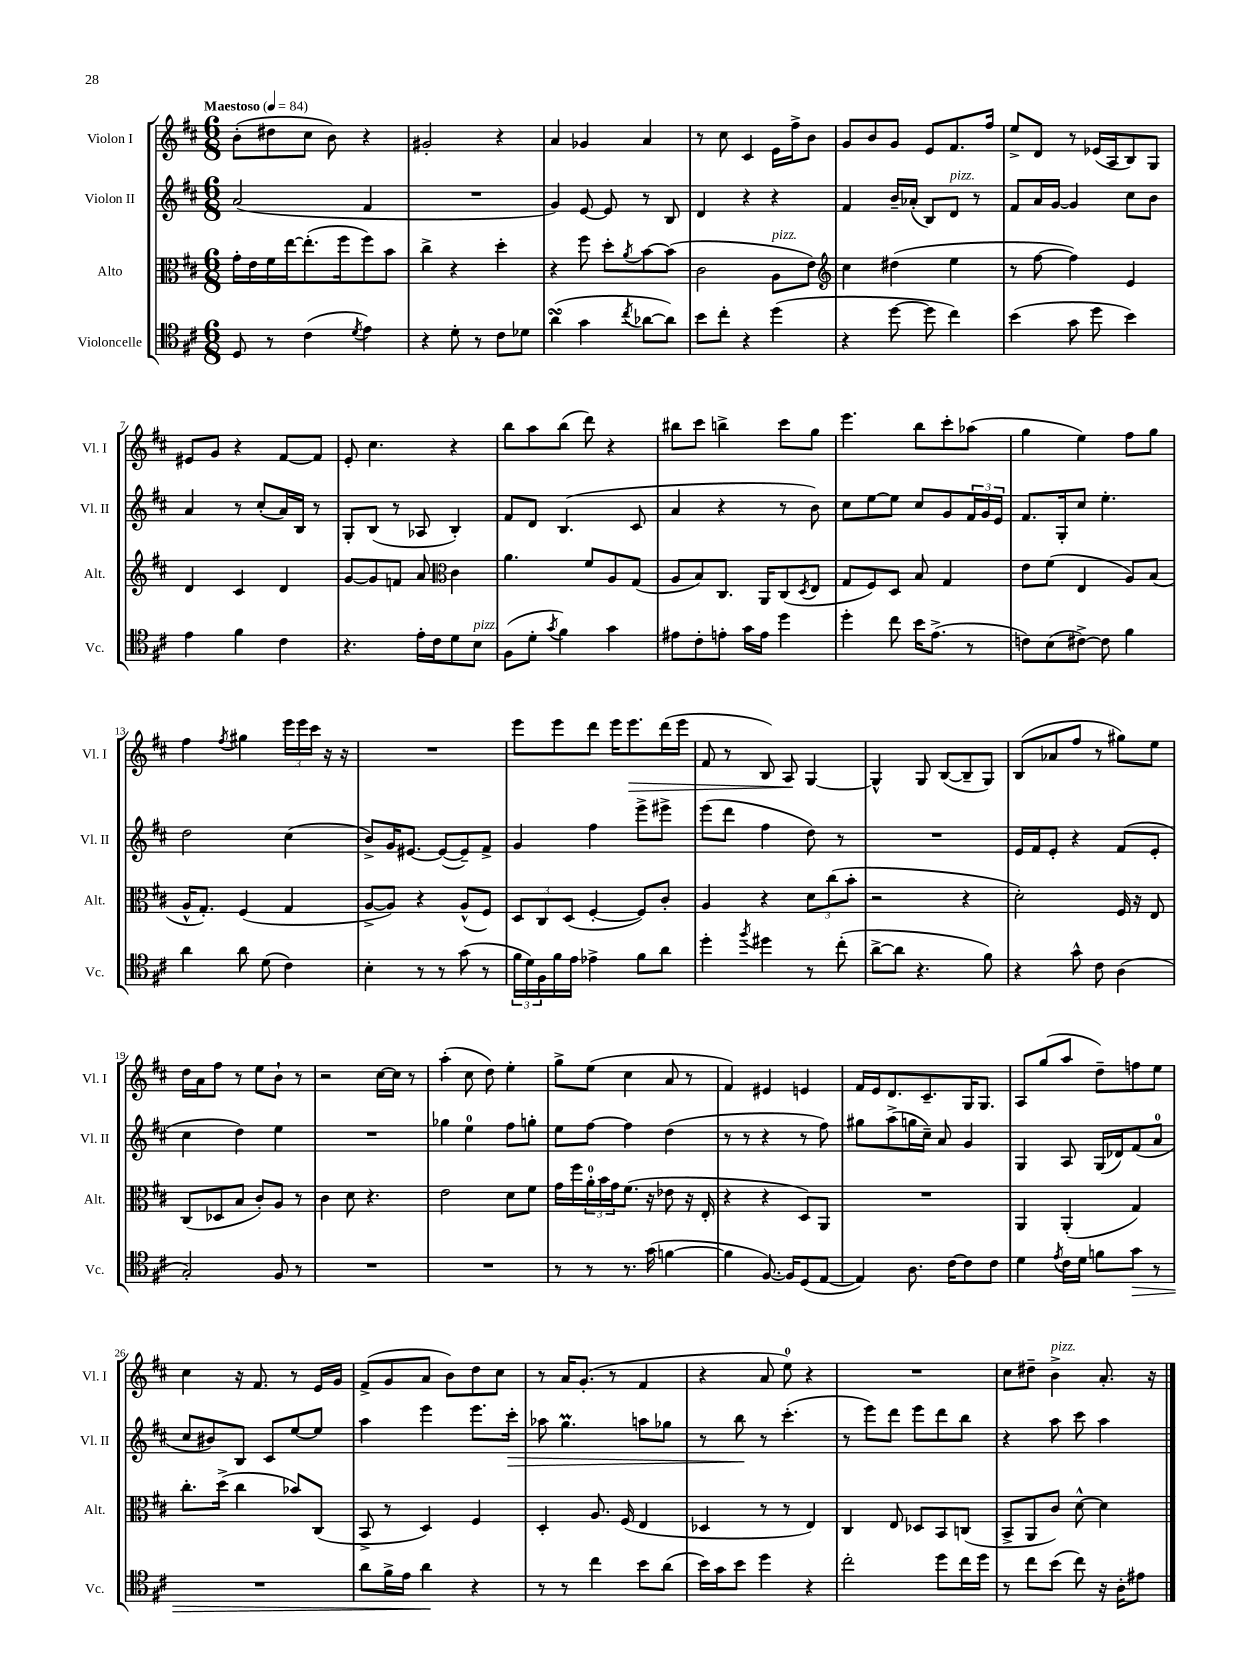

**kern	**kern	**kern	**kern
*staff4	*staff3	*staff2	*staff1
*clefC4	*clefC3	*clefG2	*clefG2
*k[f#c#]	*k[f#c#]	*k[f#c#]	*k[f#c#]
*M6/8	*M6/8	*M6/8	*M6/8
*MM84	*MM84	*MM84	*MM84
8D	16g'	(2a	(8b'
.	16e	.	.
8r	16f#	.	8dd#
.	[16ee	.	.
(4c#	(8.ee']	.	8cc#
.	.	.	8b)
.	16ff#	.	.
8qd	.	.	.
4e)	8ff#)	4f#	4r
.	8b	.	.
=	=	=	=
4r	4cc#^	2.r	2g#'
8d'	4r	.	.
8r	.	.	.
8c#	4dd'	.	4r
8d-	.	.	.
=	=	=	=
(4a	4r	4g)	4a
4g	8ff#	[8e	4g-
.	8dd'	8e]	.
8qcc#	8qa	.	.
[8a-	[8b	8r	4a
8a-])	(8b]	8B	.
=	=	=	=
8b	2c#	4d	8r
8cc#'	.	.	8cc#
4r	.	4r	4c#
(4dd	8A	4r	16e
.	.	.	16ff#^
.	8e)	.	8b
=	=	=	=
*	*clefG2	*	*
4r	4cc#	4f#	8g
.	.	.	8b
[8dd	(4dd#	16b~	8g
.	.	(16a-'	.
8dd]	.	8B)	8e
4cc#)	4ee	8d	8.f#
.	.	8r	.
.	.	.	16ff#
=	=	=	=
(4b	8r	8f#	8ee^
.	[8ff#	16a	8d
.	.	[16g	.
8g	4ff#])	4g]	8r
8dd	.	.	(16e-
.	.	.	16A
4b)	4e	8cc#	8B)
.	.	8b	8G
=	=	=	=
4e	4d	4a	8e#
.	.	.	8g
4f#	4c#	8r	4r
.	.	(8cc#'	.
4c#	4d	16a)	[8f#
.	.	16B	.
.	.	8r	8f#]
=	=	=	=
4.r	[8g	8G'	8e'
.	8g]	(8B	4.cc#
.	8f	8r	.
16e'	8a	8A-	.
16c#	.	.	.
*	*clefC3	*	*
8d	4c#	4B')	4r
8B	.	.	.
=	=	=	=
(8F#	4.a	8f#	8bb
8d'	.	8d	8aa
8qg	.	.	.
4f#)	.	(4.B	(8bb
.	8f#	.	8ddd)
4g	8A	.	4r
.	(8G	8c#	.
=	=	=	=
8e#	8A	4a	8bb#
8c#'	8B)	.	8ccc#
8e'	8.C#	4r	4bb^
16g	.	.	.
16e	16AA	.	.
4dd	(8C#	8r	8ccc#
.	8qD	.	.
.	8E	8b)	8gg
=	=	=	=
4dd'	8G	8cc#	4.eee
.	8F#)	[8ee	.
8cc#	8D	8ee]	.
16b	8B	8cc#	8bb
(8.e^	.	.	.
.	4G	8g	8ccc#'
8r	.	24f#	(8aa-
.	.	24g	.
.	.	24e	.
=	=	=	=
8c)	8e	8.f#	4gg
(8B	(8f#	.	.
.	.	16G'	.
[8c#^)	4E	8cc#	4ee)
8c#]	.	4.ee'	.
4f#	8A)	.	8ff#
.	(8B	.	8gg
=	=	=	=
4a	16A^^	2dd	4ff#
.	8.G')	.	.
.	.	.	8qff#
8a	(4F#	.	4gg#
(8d	.	.	.
4c#)	4G	(4cc#	24eee
.	.	.	24eee
.	.	.	24ccc#
.	.	.	16r
.	.	.	16r
=	=	=	=
4B'	[8A^	8b^)	2.r
.	8A])	16g	.
.	.	[8.e#	.
8r	4r	.	.
8r	.	(8e#_	.
(8g	(8A^^	8e#~])	.
8r	8F#)	8f#^	.
=	=	=	=
24f#	12D	4g	8eee
24d)	.	.	.
24F#	12C#	.	.
16f#	.	.	8eee
.	(12D	.	.
16e	.	.	.
4e-^	[4F#'	4ff#	8ddd
.	.	.	16eee
.	.	.	8.eee
8f#	8F#])	8eee^	.
8a	8c#'	8eee#^	(16ddd
.	.	.	16eee
=	=	=	=
4dd'	4A	(8eee	8f#
.	.	8ddd	8r
8qff#	.	.	.
4dd#	4r	4ff#	8B)
.	.	.	8A
8r	12d	8dd)	[4G
.	(12cc#	.	.
(8cc#'	.	8r	.
.	12b'	.	.
=	=	=	=
[8a^	2r	2.r	4G^^]
8a]	.	.	.
4.r	.	.	8G
.	.	.	([8B
.	4r	.	8B~]
8f#)	.	.	8G)
=	=	=	=
4r	2d')	16e	(8B
.	.	16f#	.
.	.	8e'	8a-
8g^^	.	4r	8ff#
8c#	.	.	8r
(4A	16F#	(8f#	8gg#)
.	16r	.	.
.	8E	8e'	8ee
=	=	=	=
2G')	(8C#	4cc#	16dd
.	.	.	16a
.	8D-	.	8ff#
.	8B	4dd)	8r
.	8c#')	.	8ee
8F#	8A	4ee	8b`
8r	8r	.	8r
=	=	=	=
2.r	4c#	2.r	2r
.	8d	.	.
.	4.r	.	.
.	.	.	[16cc#
.	.	.	16cc#]
.	.	.	8r
=	=	=	=
2.r	2e	4gg-	(4aa'
.	.	4ee	8cc#
.	.	.	8dd)
.	8d	8ff#	4ee'
.	8f#	8gg'	.
=	=	=	=
8r	16g	8ee	8gg^
.	16ff#	.	.
8r	24a'	[8ff#	(8ee
.	24b	.	.
.	24g	.	.
8.r	(8.f#	4ff#]	4cc#
(16g	16r	.	.
[4f	8e-	(4dd	8a
.	16r	.	8r
.	16E'	.	.
=	=	=	=
4f]	4r	8r	4f#)
.	.	8r	.
[8.F#)	4r	4r	4e#
16F#]	.	.	.
(8D	8D)	8r	4e
[8E	8AA	8ff#)	.
=	=	=	=
4E])	2.r	8gg#	16f#
.	.	.	16e
.	.	(8aa^	8.d
8.A	.	16gg	.
.	.	16cc#~)	8.c#~
.	.	8a	.
[16c#	.	.	.
8c#]	.	4g	16G
.	.	.	8.G
8c#	.	.	.
=	=	=	=
4d	4AA	4G	8A
.	.	.	(8gg
8qe	.	.	.
16c#	(4AA'	8A	8aa
16d	.	.	.
8f	.	(16G	8dd~)
.	.	16d-)	.
8g	4G)	(8f#	8ff
8r	.	8a	8ee
=	=	=	=
2.r	8.cc#'	8cc#	4cc#
.	.	8b#)	.
.	(16dd^	.	.
.	4cc#	8B	16r
.	.	.	8.f#
.	.	8c#	.
.	8b-)	[8ee	8r
.	(8C#	8ee]	16e
.	.	.	16g
=	=	=	=
8a	8BB^	4aa	(8f#^
16f#^	8r	.	8g
16e	.	.	.
4a	4D)	4eee	8a
.	.	.	8b)
4r	4F#	8.eee	8dd
.	.	.	8cc#
.	.	16ccc#'	.
=	=	=	=
8r	4D'	8aa-	8r
8r	.	4.gg	16a
.	.	.	(8.g'
4cc#	8.A	.	.
.	.	.	8r
.	(16F#	.	.
8b	4E	8aa	4f#
(8a	.	8gg-	.
=	=	=	=
16b)	4D-	8r	4r
16g	.	.	.
8b	.	8bb	.
4dd	8r	8r	8a
.	8r	(4.ccc#'	8ee)
4r	4E)	.	4r
=	=	=	=
2cc#'	4C#	8r	2.r
.	.	8eee)	.
.	8E	8ddd	.
.	8D-	8eee	.
8dd	8BB	8ddd	.
16cc#	(8C	8bb	.
16dd	.	.	.
=	=	=	=
8r	8BB^	4r	8cc#
8cc#	8AA	.	8dd#~
(8b	8c#)	8aa	4b^
8cc#)	[8d^^	8ccc#	.
16r	4d]	4aa	8.a'
16A'	.	.	.
8e#	.	.	.
.	.	.	16r
==	==	==	==
*-	*-	*-	*-
